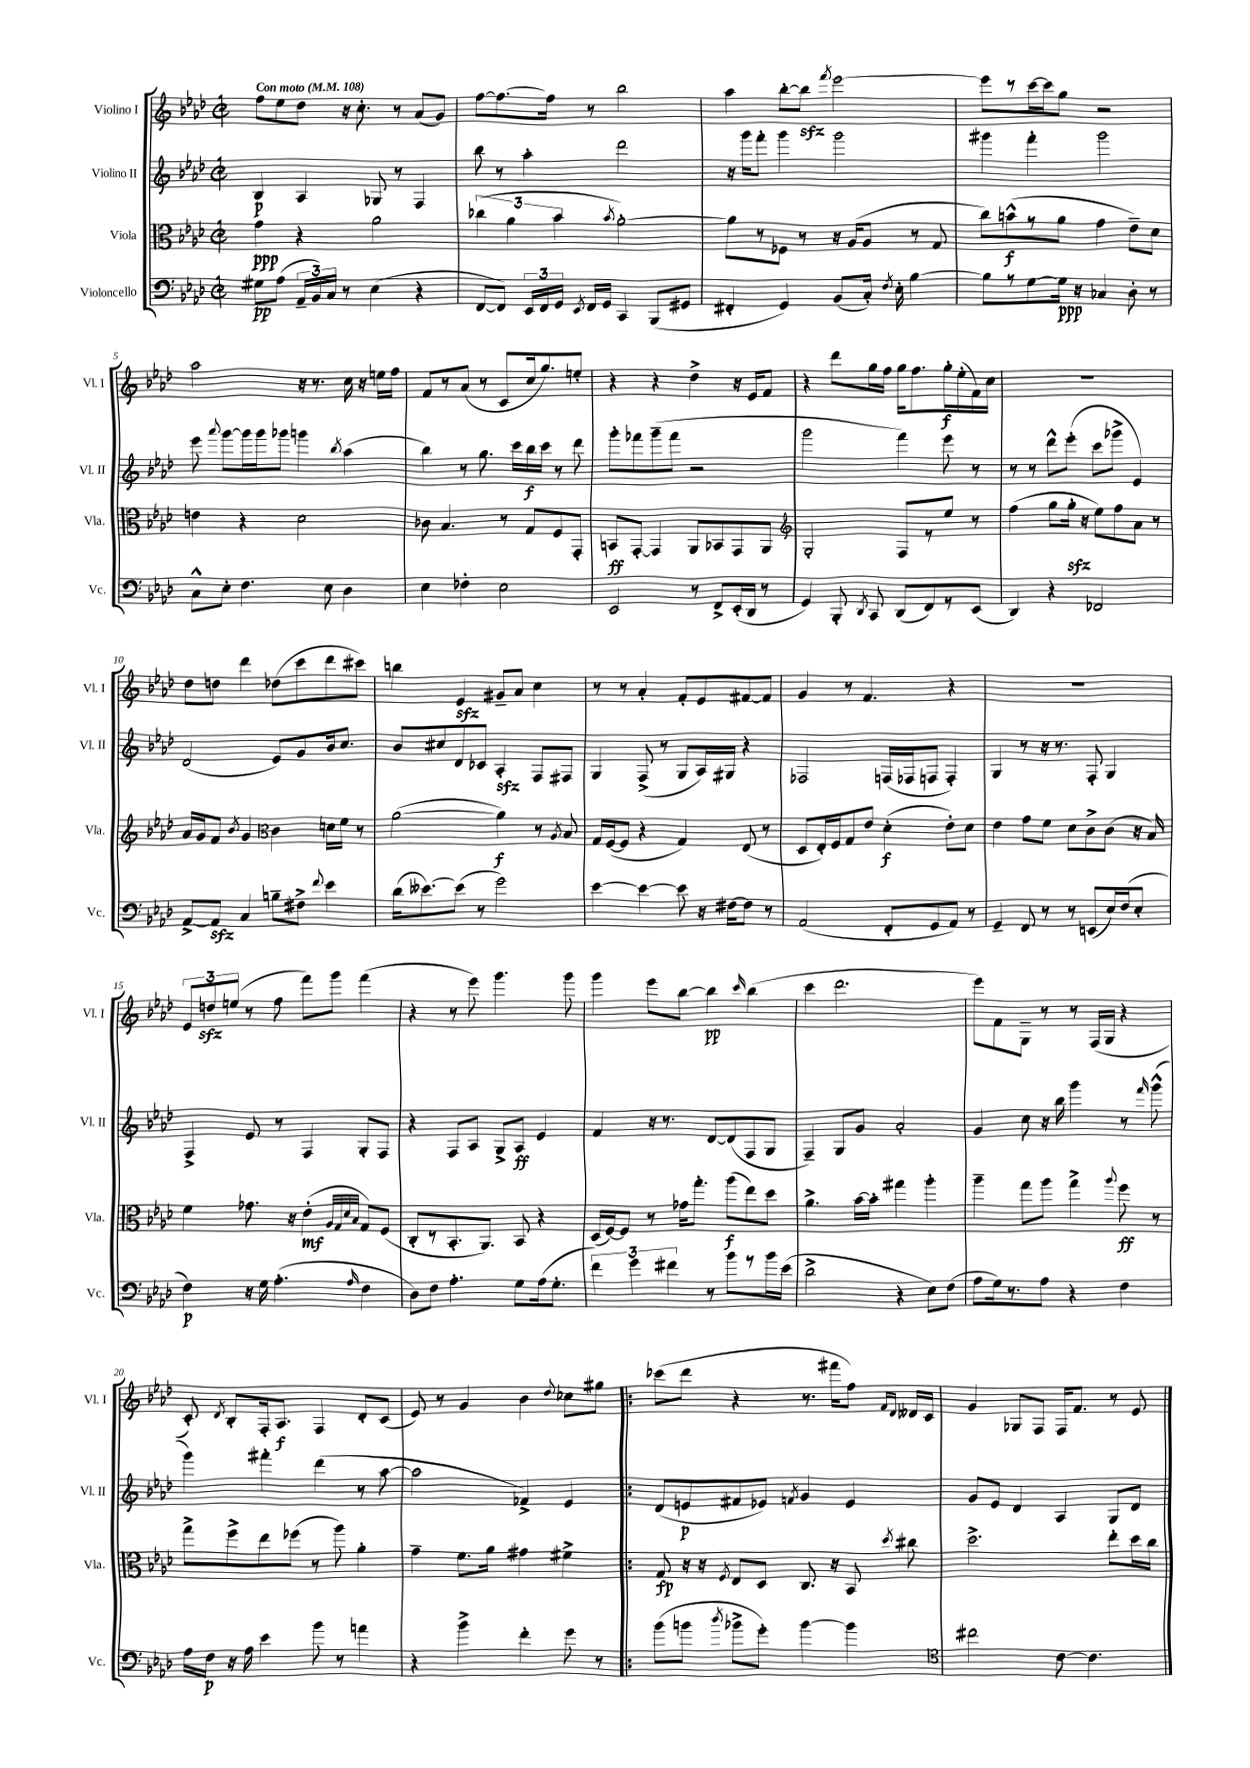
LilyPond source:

<<
\new StaffGroup <<
\new Staff = "s0" \with { instrumentName = "Violino I" shortInstrumentName = "Vl. I" } {
    \clef treble \key aes \major \defaultTimeSignature \time 2/2 \tempo "Con moto" 4 = 108
    \autoBeamOff f''8[ ees''8 des''8] r16 c''8.-. r8 aes'8[( g'8]) |
    f''8[~ f''8.~ f''16] r8 bes''2 |
    aes''4 bes''8[~-. bes''8]\sfz \acciaccatura { f'''8 } ees'''2~ |
    ees'''8[ r8 c'''16~ c'''16 g''8] r2 |
    aes''2 r16 r8. c''16 r16 e''16[ f''16] |
    f'8[ r8 aes'8]( r8 c'8[ c''16 g''8.) e''8]-. |
    r4 r4 des''4-> r16 ees'16[ f'8] |
    r4 des'''8[ g''16 f''16] g''16[ f''8. g''16-.\f ees''16-.( f'16) c''16] |
    R1 |
    des''8[ d''8] des'''4 des''8[( c'''8 des'''8 cis'''8]) |
    b''4 ees'4\sfz gis'8[-- aes'8] c''4 |
    r8 r8 aes'4-. f'8[-. ees'8 fis'8~ fis'8] |
    g'4 r8 f'4. r4 |
    R1 |
    \tuplet 3/2 { ees'8[ d''8\sfz e''8]( } r8 f''8 f'''8[) g'''8] f'''4( |
    r4 r8 ees'''8) g'''4. g'''8 |
    g'''4 ees'''8[ bes''8]~ bes''4\pp \grace { c'''16 } bes''4( |
    c'''4 des'''2. |
    ees'''8[) f'8 g8]-- r8 r8 f16[( g16] r4 |
    c'8-.) \acciaccatura { des'8 } bes8[-. f16-. aes8.]\f f4 des'8[-. c'8]( |
    ees'8) r8 g'4 bes'4 \appoggiatura { des''8 } ces''8[ gis''8] |
    \bar ".|:" ces'''8[( des'''8] r4 r8. fis'''16[ f''8]) \grace { f'16[ des'16] } deses'16[ c'16] |
    g'4 ges8[ f8] f16[ f'8.] r8 ees'8 \bar "|." |
}
\new Staff = "s1" \with { instrumentName = "Violino II" shortInstrumentName = "Vl. II" } {
    \clef treble \key aes \major \defaultTimeSignature \time 2/2
    \autoBeamOff bes4\p aes4 ges8 r8 f4 |
    bes''8 r8 aes''4-. des'''2 |
    r16 g'''16[ f'''8]-. g'''4 g'''2 |
    gis'''4 f'''4-. gis'''2 |
    ees'''8 \appoggiatura { aes'''8 } g'''8[~ g'''16 g'''16 ges'''8] g'''4 \acciaccatura { bes''8 } aes''4( |
    bes''4) r8 g''8. c'''16[ bes''16\f c'''16] r8 des'''8 |
    g'''8[-. fes'''8 g'''8--( fes'''8] r2 |
    g'''2 f'''4) ees'''8 r8 |
    r8 r8 des'''8[-^ ees'''8]-.( c'''8[ ges'''8]-> ees'4) |
    des'2( ees'8[) g'8 bes'16 c''8.] |
    bes'8[ cis''8 des'8 ces'8] aes4-.\sfz f8[ fis8] |
    g4 f8->( r8 g8[ aes16) gis16] r4 |
    fes2 f16[( fes16 f8] f4-.) |
    g4 r8 r16 r8. f8-. g4 |
    f4-> ees'8 r8 f4 g8[-. f8] |
    r4 f8[ aes8] g8[-> aes8]\ff ees'4 |
    f'4 r16 r8. des'8[~ des'8( f8 g8] |
    f4--) g8[ g'8] aes'2-. |
    g'4 c''8 r16 bes''16 g'''4 r8 \grace { f'''16 } g'''8-^( |
    g'''4) fis'''4-. des'''4( r8 aes''8~ |
    aes''2 fes'4->) ees'4 |
    \bar ".|:" des'8[( e'8\p fis'8 ees'8]) \acciaccatura { f'8 } g'4 ees'4 |
    g'8[ ees'8] des'4 aes4 g8[ des'8] \bar "|." |
}
\new Staff = "s2" \with { instrumentName = "Viola" shortInstrumentName = "Vla." } {
    \clef alto \key aes \major \defaultTimeSignature \time 2/2
    \autoBeamOff g'4\ppp r4 aes'2 |
    \tuplet 3/2 { ces''4( aes'4 bes'4 } \acciaccatura { bes'8 } aes'2~-.) |
    aes'8[ r8 fes8] r8 r16 aes16[( aes8] r8 g8 |
    c''8[) b'8-^\f( r8 aes'8] g'4 ees'8[--) des'8] |
    e'4 r4 des'2 |
    ces'8 bes4. r8 g8[ f8 g,8]-. |
    b,8[\ff g,8]~-. g,4 aes,8[ bes,8 g,8 aes,8] |
    \clef treble g2-. f8[ r8 ees''8] r8 |
    f''4( g''8[ g''16]-.\sfz r16 ees''8[) f''8 aes'8] r8 |
    aes'16[ g'16 f'8] \acciaccatura { bes'8 } g'4 \clef alto c'4 d'16[ f'16] r8 |
    aes'2~( aes'4\f) r8 \acciaccatura { aes8 } bes8 |
    g16[ f16~( f8] r4 g4) ees8( r8 |
    des8[ ees16-.) f16 g8 ees'8] des'4-.\f( ees'8[-.) des'8] |
    ees'4 g'8[ f'8] des'8[ c'8-> c'8]( r16 bes16) |
    f'4 ges'8. r16 ees'4-.\mf( \grace { aes32[ g32 des'32 bes32] } g8[) f8]( |
    c8[-. r8 bes,8.-. aes,8.]) bes,8 r4 |
    des16[( f16~) f8] r8 ges'16[ g''8.]-. aes''8[\f( ees''8) des''8] |
    aes'4.-> bes'16[~ bes'16]-. gis''4 aes''4-. |
    aes''4-- g''8[ aes''8] g''4-> \appoggiatura { aes''8 } f''8\ff r8 |
    g''8[-> f''8-> ees''8 fes''8]( r8 aes''8) aes'4-. |
    g'4-- f'8.[ aes'16] gis'4 fis'4-> |
    \bar ".|:" g8\fp r16 r16 \acciaccatura { f8 } ees8[ des8] c8. r16 bes,8 \acciaccatura { des''8 } cis''8 |
    des''2.-> ees''8[-. des''16 c''16] \bar "|." |
}
\new Staff = "s3" \with { instrumentName = "Violoncello" shortInstrumentName = "Vc." } {
    \clef bass \key aes \major \defaultTimeSignature \time 2/2
    \autoBeamOff gis8[\pp aes8]( \tuplet 3/2 { aes,16[-- bes,16) c16] } r8 ees4( r4 |
    f,8[~ f,8]) \tuplet 3/2 { ees,16[ f,16 g,16] } \acciaccatura { ees,8 } f,16[ g,16] c,4 bes,,8[( gis,8] |
    fis,4-. g,4) bes,8[( c16]-.) \acciaccatura { f8 } ees16-. bes4~ |
    bes8[ r8 g8~ g16]\ppp r16 ces4 des8-. r8 |
    c8[-^ ees8]-. f4. ees8 des4 |
    ees4 fes4-. ees2 |
    ees,2 r8 f,8[-> ees,16-.( des,16] r8 |
    g,4) bes,,8-. \acciaccatura { des,8 } c,8 des,8[( f,8) r8 ees,8]( |
    des,4) r4 fes,2 |
    aes,8[~-> aes,8]\sfz c4 b8[-- fis8]-> \appoggiatura { f'8 } ees'4 |
    des'16[( eeses'8.~) eeses'8]( r8 g'2) |
    ees'4~ ees'4~ ees'8 r16 fis16[~ fis8] r8 |
    aes,2( f,8[-. g,8 aes,8]) r8 |
    g,4-- f,8 r8 r8 e,8[( ees16) f16( ees8]-. |
    f4\p) r16 g16 aes4.-.( \grace { aes16 } f4 |
    des8[) f8] aes4.-. g8[ aes16( g8.]-. |
    \tuplet 3/2 { f'4) g'4 fis'4 } r8 bes'8[ r8 bes'16 ees'16]( |
    des'2-> r4 ees8[) f8]( |
    aes8[ g16) r8. aes8] r4 f4 |
    aes16[ f16]\p r16 aes16 ees'4 bes'8 r8 a'4 |
    r4 bes'4-> f'4-. g'8 r8 |
    \bar ".|:" bes'8[( b'8] \acciaccatura { des''8 } bes'8[-> g'8]-.) bes'4~ bes'4 |
    \clef tenor cis''2 c'8~ c'4. \bar "|." |
}
>>
>>
